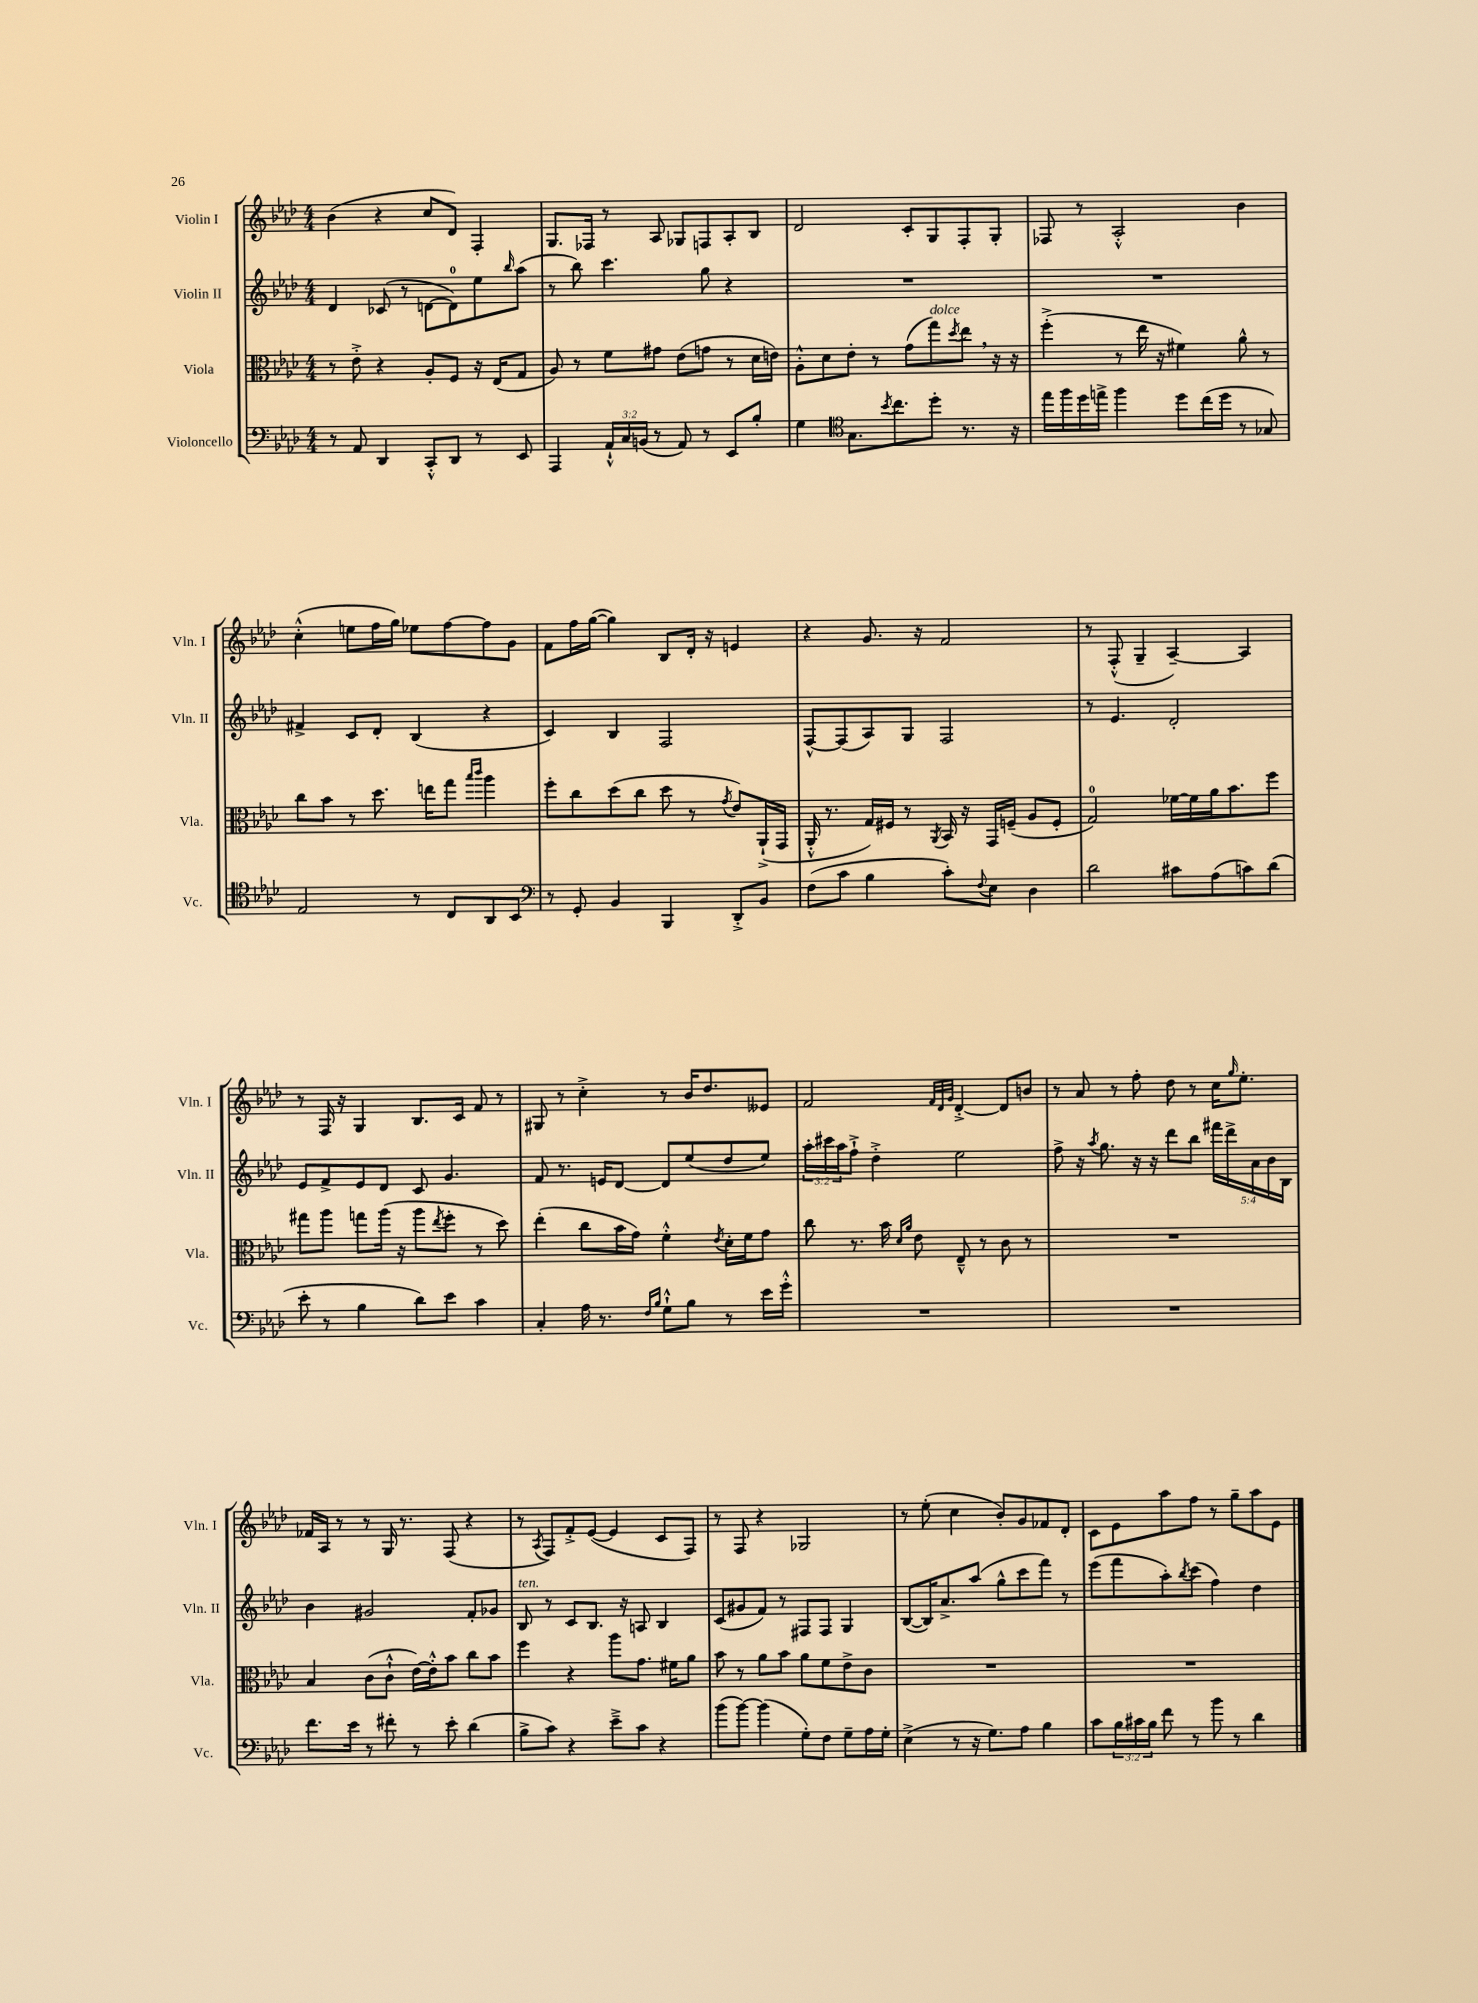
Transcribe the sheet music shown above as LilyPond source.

<<
\new StaffGroup <<
\new Staff = "s0" \with { instrumentName = "Violin I" shortInstrumentName = "Vln. I" } {
    \clef treble \key aes \major \numericTimeSignature \time 4/4
    bes'4( r4 c''8 des'8) f4-. |
    g8. fes16 r8 aes8 ges8 f8 aes8-. bes8 |
    des'2 c'8-. g8 f8-. g8-. |
    fes8 r8 aes2-.-^ bes'4 |
    c''4-.-^( e''8 f''16 g''16) ees''8 f''8~ f''8 g'8 |
    f'8 f''16 g''16~( g''4) bes8 des'16-. r16 e'4 |
    r4 g'8. r16 f'2 |
    r8 f8-.-^( g4-- aes4~--) aes4 |
    r8 f16 r16 g4 bes8. c'16 f'8 r8 |
    gis8 r8 c''4-.-> r8 bes'16 des''8. eeses'8 |
    f'2 \grace { f'32 des'32 g'32 } des'4~-.-> des'8 b'8 |
    r8 aes'8 r8 f''8-. des''8 r8 c''16 \grace { g''16 } ees''8.-. |
    fes'16 aes16 r8 r8 g16 r8. f8( r4 |
    r8 \acciaccatura { aes8 } f8) f'8-.-> ees'8~( ees'4 c'8 f8) |
    r8 f8 r4 ges2 |
    r8 ees''8-.( c''4 bes'8-.) g'8 fes'8 des'8-. |
    c'8 ees'8 aes''8 f''8 r8 g''8-- aes''8 ees'8 \bar "|." |
}
\new Staff = "s1" \with { instrumentName = "Violin II" shortInstrumentName = "Vln. II" } {
    \clef treble \key aes \major \numericTimeSignature \time 4/4 \override Staff.TupletNumber.text = #tuplet-number::calc-fraction-text
    des'4 ces'8( r8 d'8~ d'8-0) ees''8 \grace { bes''16 } aes''8( |
    r8 bes''8) c'''4. g''8 r4 |
    R1 |
    R1 |
    fis'4-> c'8 des'8-. bes4( r4 |
    c'4) bes4 f2 |
    f8~-^ f8( aes8) g8 f2 |
    r8 ees'4. des'2-. |
    ees'8 f'8-> ees'8 des'8 c'8 g'4. |
    f'8 r8. e'16 des'8~ des'8 ees''8( des''8 ees''8) |
    \tuplet 3/2 { aes''16-. cis'''16 aes''16 } f''8-!-> des''4-.-> ees''2 |
    f''8-> r16 \acciaccatura { aes''8 } g''8. r16 r16 des'''8 bes''8 \tuplet 5/4 { fis'''16 des'''16-> aes'16 bes'16 bes16 } |
    bes'4 gis'2 f'8-. ges'8 |
    bes8^\markup { \italic "ten." } r8 c'8 bes8. r16 a8 bes4 |
    c'8( gis'8 f'8) r8 fis8 fis8 g4 |
    bes8~( bes16) aes'8.-> aes''8( g''8-^ c'''8 f'''8) r8 |
    ees'''8( f'''8 aes''8-.) \acciaccatura { bes''8 } c'''8( f''4) des''4 \bar "|." |
}
\new Staff = "s2" \with { instrumentName = "Viola" shortInstrumentName = "Vla." } {
    \clef alto \key aes \major \numericTimeSignature \time 4/4
    r8 ees'8-.-> r4 aes8-. f8 r16 ees16( g8 |
    aes8) r8 f'8 gis'8 ees'8( g'8 r8 des'16 e'16) |
    aes8-.-^ des'8 ees'8-. r8 g'8( g''8^\markup { \italic "dolce" }) \acciaccatura { des''8 } ees''8 \breathe r16 r16 |
    f''4-.->( r8 ees''16 r16 fis'4) aes'8-^ r8 |
    c''8 bes'8 r8 des''8. e''16 g''8 \grace { bes''16 c'''16 } aes''4 |
    f''8-. c''8 des''8( c''8 des''8 r8 \acciaccatura { g'8 } ees'8) aes,16-!->( g,16 |
    aes,16-.-^ r8. g16) fis16 r8 \acciaccatura { aes,8 } bes,16 r16 g,16 f16--( aes8 f8-. |
    g2-0) fes'16~ fes'16 aes'16 bes'8. f''8 |
    gis''8 aes''8 g''8 aes''16( r16 aes''8 \acciaccatura { ees''8 } f''8-. r8 des''8) |
    ees''4-.( c''8 bes'16 g'16) f'4-.-^ \acciaccatura { ees'8 } des'16-. f'16 g'8 |
    c''8 r8. bes'16 \grace { des'16 aes'16 } ees'8 ees8---^ r8 c'8 r8 |
    R1 |
    bes4 c'8( c'8-!-^ ees'16~) ees'16-.-^ bes'8 c''8 bes'8 |
    f''4 r4 aes''8 g'8. fis'16 aes'8 |
    bes'8 r8 aes'8 bes'8 aes'8 f'8 ees'8-> c'8 |
    R1 |
    R1 \bar "|." |
}
\new Staff = "s3" \with { instrumentName = "Violoncello" shortInstrumentName = "Vc." } {
    \clef bass \key aes \major \numericTimeSignature \time 4/4 \override Staff.TupletNumber.text = #tuplet-number::calc-fraction-text
    r8 aes,8 des,4 c,8-.-^ des,8 r8 ees,8 |
    aes,,4 \tuplet 3/2 { aes,16-!-^ c16 b,16( } r8 aes,8) r8 ees,8 bes8-. |
    g4 \clef tenor g8. \acciaccatura { bes'8 } c''8. des''8-. r8. r16 |
    ees''16 f''16 des''16 e''16-> f''4 des''8 c''16( des''16 r8 ges8) |
    ees2 r8 c8 aes,8 bes,8 |
    \clef bass r8 g,8-. bes,4 bes,,4 des,8-.-> bes,8 |
    f8( c'8 bes4 c'8-.) \appoggiatura { f8 } ees8 des4 |
    des'2 cis'8 aes8( c'8) des'8( |
    ees'8-. r8 bes4 des'8) ees'8 c'4 |
    c4-. aes16 r8. \grace { f16 bes16 } g8-!-^ bes8 r8 ees'16 g'16-.-^ |
    R1 |
    R1 |
    f'8. ees'16 r8 fis'8-. r8 ees'8-. des'4( |
    bes8-> c'8) r4 ees'8---> c'8 r4 |
    bes'8( bes'8~) bes'4( g8-.) f8 g8-- aes16 g16-. |
    ees4->( r8 r16 g8.) aes8 bes4 |
    c'8 \tuplet 3/2 { bes16 cis'16 bes16 } f'8 r8 bes'8 r8 des'4 \bar "|." |
}
>>
>>
\layout { \context { \Score \remove "Bar_number_engraver" } }
